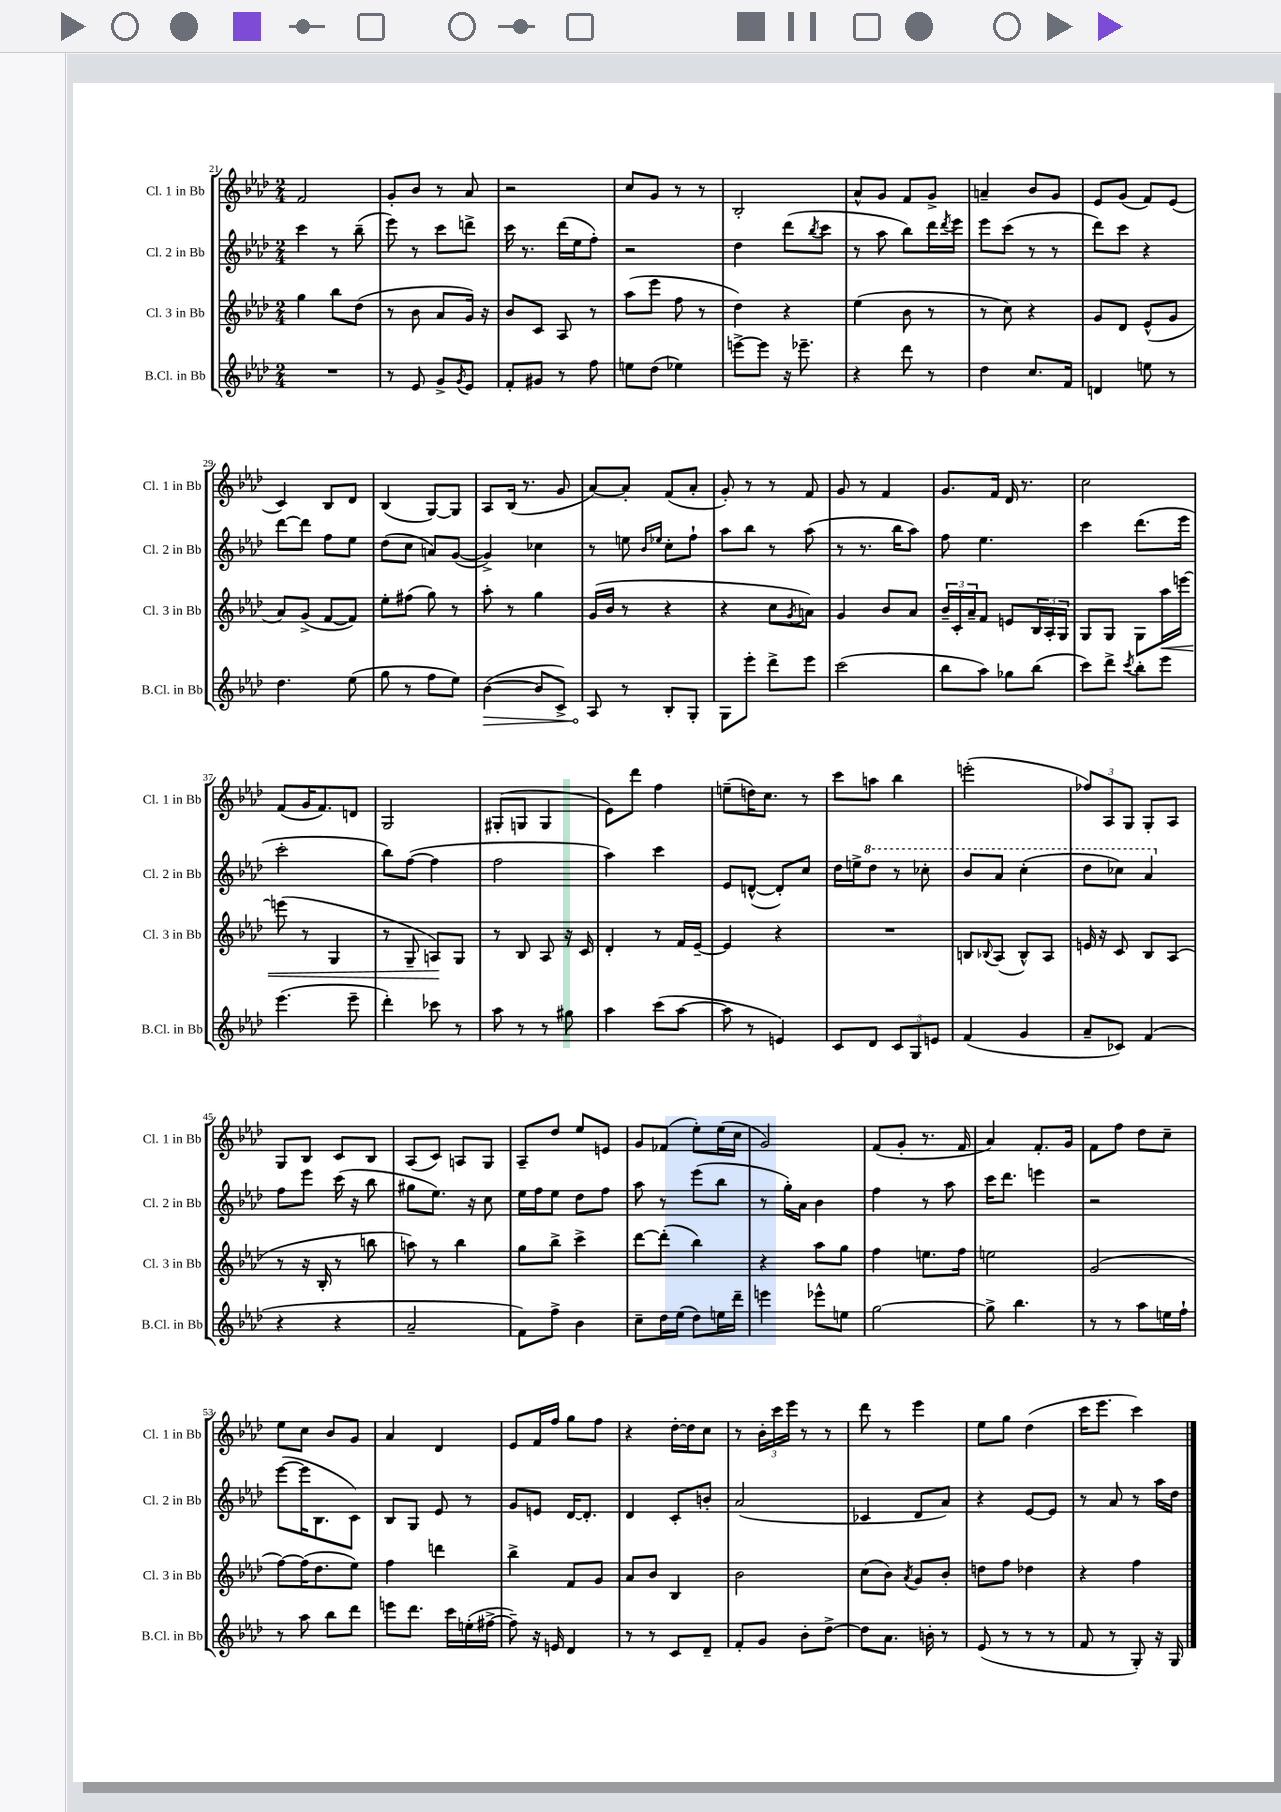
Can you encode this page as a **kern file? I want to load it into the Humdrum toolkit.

**kern	**kern	**kern	**kern
*staff4	*staff3	*staff2	*staff1
*clefG2	*clefG2	*clefG2	*clefG2
*k[b-e-a-d-]	*k[b-e-a-d-]	*k[b-e-a-d-]	*k[b-e-a-d-]
*M2/4	*M2/4	*M2/4	*M2/4
2r	4gg	4ccc	2f
.	8bb-	8r	.
.	(8dd-	(8bb-~	.
=	=	=	=
8r	8r	8eee-)	8g'
8e-	8b-	8r	8b-
8g^	8a-	8ccc	8r
8qg	.	.	.
8e-	16g)	8ddd^	8a-
.	16r	.	.
=	=	=	=
8f'	8b-	16ccc	2r
.	.	8.r	.
8g#	8c	.	.
8r	8A-	(16ddd-	.
.	.	16ee-	.
8ff	8r	8ff')	.
=	=	=	=
8ee	(8aa-	2r	8cc
(8dd-	8eee-	.	8g
4ee-)	8ff	.	8r
.	8r	.	8r
=	=	=	=
[8eee^	4dd-)	4dd-	2B-'
8eee]	.	.	.
16r	4r	(8ddd-	.
8.eee-~	.	.	.
.	.	8qbb-	.
.	.	8ccc	.
=	=	=	=
4r	(4ee-	8r	8a-^^
.	.	8aa-	8g
8ddd-	8b-	8bb-)	8f
8r	8r	16ddd-	8g^
.	.	8qddd-	.
.	.	16eee-	.
=	=	=	=
4dd-	8r	8eee-	4a~
.	8cc)	(8ccc	.
8.cc	4r	8r	8b-
.	.	8r	8g
16f	.	.	.
=	=	=	=
4d	8g	8ddd-)	8e-
.	8d-	8ccc	(8g
8ee	(8e-^^	4r	8f)
8r	8g	.	(8e-
=	=	=	=
4.dd-	8a-)	[8ddd-	4c)
.	(8g^	8ddd-]	.
.	[8f	8ff	8B-
(8ee-	8f])	8ee-	8d-
=	=	=	=
8gg	8ee-'	(8dd-	(4B-
8r	(8ff#	8cc	.
8ff	8gg)	8a)	[8G)
8ee-)	8r	([8g	8G]
=	=	=	=
([4b-	8aa-'	4g^])	8A-
.	8r	.	(16B-
.	.	.	8.r
8b-]	4gg	4cc-	.
8c^)	.	.	8g
=	=	=	=
8A-	(16g	8r	[8a-)
.	16b-	.	.
8r	8r	8ee	8a-']
.	.	16qqb-	.
.	.	16qqee-	.
8B-'	4r	8cc'	(8f
8G'	.	8ff`	8a-'
=	=	=	=
8G	4r	8aa-	8g')
8eee-'	.	8bb-	8r
8ddd-^	8cc	8r	8r
.	8qg	.	.
8eee-	8a)	(8aa-	8f
=	=	=	=
(2ccc	4g	8r	8g
.	.	8.r	8r
.	8b-	.	4f
.	.	16bb-	.
.	8a-	8aa-)	.
=	=	=	=
8bb-	24b-~	8ff	8.g
.	24c'	.	.
.	24a-~	.	.
8aa-)	8f	4.ee-	.
.	.	.	16f
8gg-	8e	.	16d-
.	.	.	8.r
(8bb-	24B-	.	.
.	24A-'	.	.
.	24G	.	.
=	=	=	=
8ccc)	8G	4ccc	2cc
8ddd-^	8G	.	.
8qccc	.	.	.
8bb-'	8G	(8.ddd-	.
8eee-	16aa-	.	.
.	[16eee	16eee-	.
=	=	=	=
(4.eee-	(8eee]	2ccc'	(8f
.	8r	.	16g
.	.	.	8.f)
.	4G	.	.
8eee-~	.	.	8d
=	=	=	=
4ddd-')	8r	8bb-)	2G
.	8G~	([8ff	.
8ccc-	8A)	4ff]	.
8r	8G	.	.
=	=	=	=
8aa-	8r	2ff	(8G#'
8r	8B-	.	8G
8r	8A-	.	4G
8gg#	16r	.	.
.	16c	.	.
=	=	=	=
4aa-	4d-'	4aa-)	8e-)
.	.	.	8ddd-
(8ccc	8r	4ccc	4ff
[8aa-	16f	.	.
.	[16e-~	.	.
=	=	=	=
8aa-]	4e-]	8e-	(8ee~
8r	.	([8d^^	16dd)
.	.	.	8.cc
4e)	4r	8d'])	.
.	.	8cc	8r
=	=	=	=
8c	2r	16dd-	8ccc
.	.	16ee^	.
8d-	.	8ddd-	8aa
12c	.	8r	4bb-
12G	.	.	.
.	.	8ccc-'	.
12e	.	.	.
=	=	=	=
(4f	8B	8bb-	(2eee'
.	8qqB-	.	.
.	(8A-	8aa-	.
4g	8B-^^)	(4ccc'	.
.	8A-	.	.
=	=	=	=
8a-~	16e	8ddd-	12ff-)
.	16r	.	.
.	.	.	12A-
8c-)	8c	8ccc-)	.
.	.	.	12G
(4f	8B-	4aa-	8G'
.	(8A-	.	8A-
=	=	=	=
4r	8r	8ff	8G
.	16r	8eee-	8B-
.	16B-'	.	.
4r	8r	(16ccc	8c
.	.	16r	.
.	8bb	8bb-	8B-
=	=	=	=
2a-~	8aa)	8gg#	(8A-
.	8r	8.ee-)	8c)
.	4bb-	.	8A
.	.	16r	.
.	.	8cc	8G
=	=	=	=
8f)	8gg	16ee-	8A-~
.	.	16ff	.
8ff^	8bb-^	8ee-	8dd-
4b-	4ccc^	8dd-	8ee-
.	.	8ff	8e
=	=	=	=
8cc~	[8ddd-	8aa-	8g
16dd-	(8ddd-']	8r	(8f-
(16ee-	.	.	.
8dd-)	4bb-)	(8eee-	8ee-')
16ee	.	8bb-	(16ee-
16ddd-~	.	.	16cc
=	=	=	=
4eee	4r	8r	2g)
.	.	16gg')	.
.	.	16a-	.
8eee-^^	8aa-	4b-	.
8ee	8gg	.	.
=	=	=	=
[2gg	4ff	4ff	(8f
.	.	.	8g'
.	8.ee	8r	8.r
.	.	8aa-	.
.	16ff	.	16f
=	=	=	=
8gg^]	2ee	16ccc	4a-)
.	.	8.ddd-	.
4.bb-	.	.	.
.	.	4eee	8.f'
.	.	.	16g
=	=	=	=
8r	(2g	2r	8f
8r	.	.	8ff
8aa-	.	.	8dd-
16ee	.	.	8cc~
16ff`	.	.	.
=	=	=	=
8r	[8ff)	([8eee-	8ee-
8aa-	(16ff]	16eee-]	8cc
.	8.dd-	8.B-	.
8bb-	.	.	8b-
8ddd-	8ee-)	8c)	8g
=	=	=	=
8eee	4ff	8B-	4a-
8.ddd-	.	8G	.
.	4ddd	8e-	4d-
16ccc	.	.	.
(16ee'	.	8r	.
[16ff#^	.	.	.
=	=	=	=
8ff#~])	4bb-^	8g	8e-
16r	.	8e	16f
16e	.	.	16ff
4d-	8f	[16d-	8gg
.	.	8.d-']	.
.	8g	.	8ff
=	=	=	=
8r	8a-	4d-	4r
8r	8b-	.	.
8c	4B-	8c'	[16dd-'
.	.	.	16dd-]
8d-~	.	8b'	8cc
=	=	=	=
8f'	2b-	(2a-	8r
8g	.	.	24b-'
.	.	.	24ccc
.	.	.	24eee-
8b-'	.	.	8r
[8dd-^	.	.	8r
=	=	=	=
8dd-]	(8cc	4c-	8ddd-
8.a-	8b-)	.	8r
.	8qa-	.	.
.	8g	8d-	4eee-
16b'	.	.	.
8r	8b-'	8a-)	.
=	=	=	=
(8e-	8dd	4r	8ee-
8r	8ff	.	8gg
8r	4dd-	[8e-	(4dd-
8r	.	8e-]	.
=	=	=	=
8f	4r	8r	16ccc
.	.	.	8.eee-
8r	.	8a-	.
8G')	4ff	8r	4ccc)
16r	.	16aa-	.
16G	.	16dd-	.
==	==	==	==
*-	*-	*-	*-
